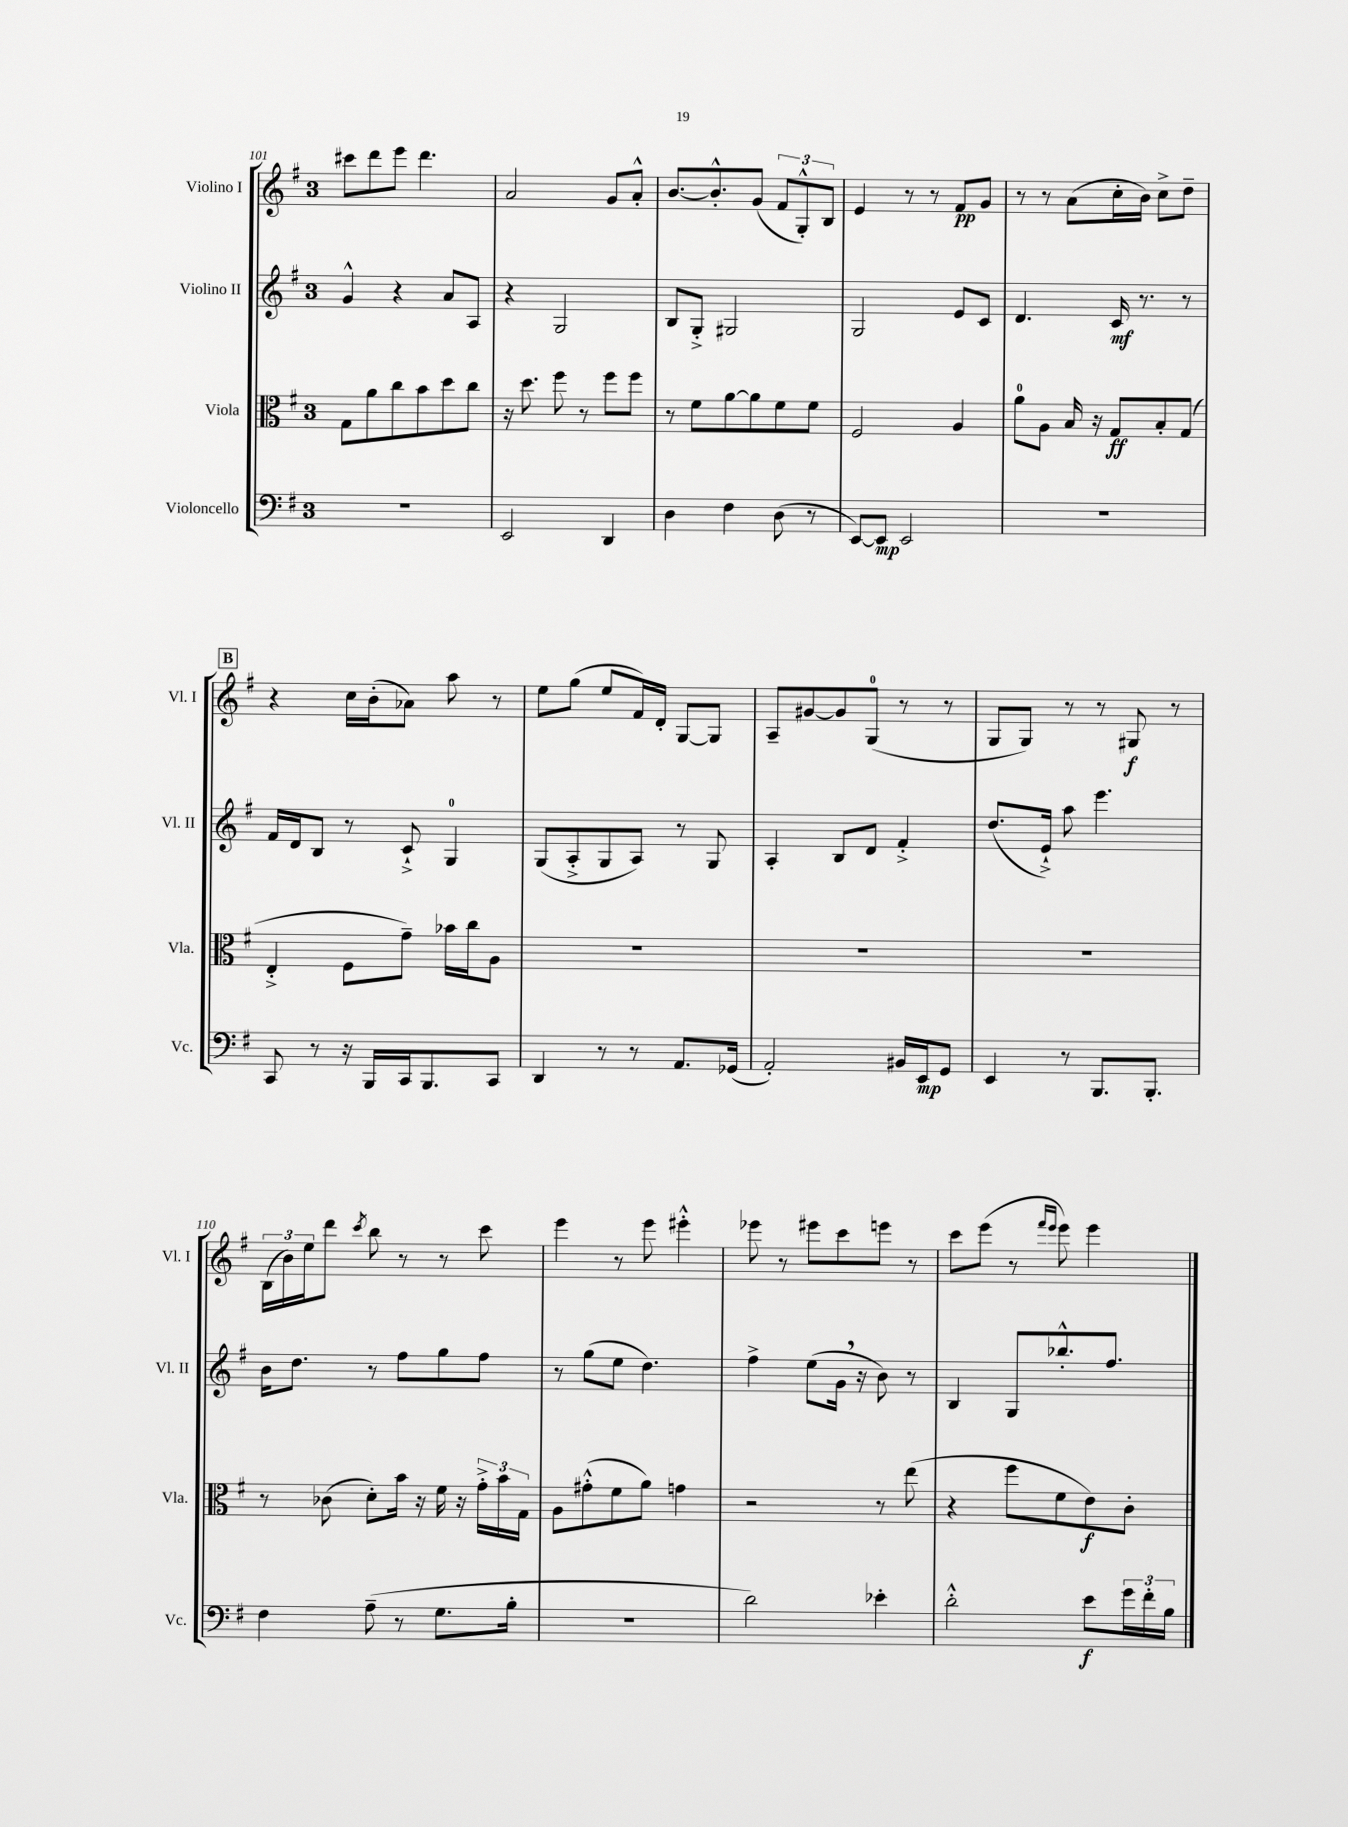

**kern	**dynam	**kern	**dynam	**kern	**dynam	**kern	**dynam
*part4	*part4	*part3	*part3	*part2	*part2	*part1	*part1
*staff4	*staff4	*staff3	*staff3	*staff2	*staff2	*staff1	*staff1
*I"Violoncello	*	*I"Viola	*	*I"Violino II	*	*I"Violino I	*
*I'Vc.	*	*I'Vla.	*	*I'Vl. II	*	*I'Vl. I	*
*clefF4	*	*clefC3	*	*clefG2	*	*clefG2	*
*k[f#]	*	*k[f#]	*	*k[f#]	*	*k[f#]	*
*M3/4	*	*M3/4	*	*M3/4	*	*M3/4	*
=101	=101	=101	=101	=101	=101	=101	=101
2.r	.	8G\L	.	4g^^/	.	8ccc#X\L	.
.	.	8a\	.	.	.	8ddd\	.
.	.	8cc\	.	4r	.	8eee\J	.
.	.	8b\	.	.	.	4.ddd\	.
.	.	8dd\	.	8a/L	.	.	.
.	.	8cc\J	.	8A/J	.	.	.
=102	=102	=102	=102	=102	=102	=102	=102
2EE/	.	16r	.	4r	.	2a/	.
.	.	8.dd\	.	.	.	.	.
.	.	8ff#\	.	2G/	.	.	.
.	.	8r	.	.	.	.	.
4DD/	.	8ff#\L	.	.	.	8g/L	.
.	.	8ff#\J	.	.	.	8a'^^/J	.
=103	=103	=103	=103	=103	=103	=103	=103
4D\	.	8r	.	8B/L	.	[8.b/L	.
.	.	8f#\L	.	8G'^/J	.	.	.
.	.	.	.	.	.	8.b'^^/]	.
4F#\	.	[8a\	.	2G#X/	.	.	.
.	.	8a\]	.	.	.	(8g/J	.
(8D\	.	8f#\	.	.	.	12f#/L	.
.	.	.	.	.	.	12G'^^/)	.
8r	.	8f#\J	.	.	.	.	.
.	.	.	.	.	.	12B/J	.
=104	=104	=104	=104	=104	=104	=104	=104
[8EE/L)	.	2F#/	.	2G/	.	4e/	.
8EE/J]	mp	.	.	.	.	.	.
2EE/	.	.	.	.	.	8r	.
.	.	.	.	.	.	8r	.
.	.	4A/	.	8e/L	.	8f#/L	pp
.	.	.	.	8c/J	.	8g/J	.
=105	=105	=105	=105	=105	=105	=105	=105
2.r	.	8a\L	.	4.d/	.	8r	.
.	.	8A\J	.	.	.	8r	.
.	.	16B/	.	.	.	(8a\L	.
.	.	16r	.	.	.	.	.
.	.	8G/L	ff	16c/	mf	16cc'\L	.
.	.	.	.	8.r	.	16b\JJ)	.
.	.	8B'/	.	.	.	8cc^\L	.
.	.	(8G/J	.	8r	.	8dd~\J	.
!!LO:LB:g=z
!!LO:REH:place=s1:t=B
=106	=106	=106	=106	=106	=106	=106	=106
8CC/	.	4E'^/	.	16f#/LL	.	4r	.
.	.	.	.	16d/J	.	.	.
8r	.	.	.	8B/J	.	.	.
16r	.	8F#\L	.	8r	.	16cc\LL	.
16BBB/LL	.	.	.	.	.	(16b'\J	.
16CC/J	.	8g~\J)	.	8c`^/	.	8a-X\J)	.
8.BBB/	.	.	.	.	.	.	.
.	.	16b-X\LL	.	4G/	.	8aa\	.
.	.	16cc\J	.	.	.	.	.
8CC/J	.	8A\J	.	.	.	8r	.
=107	=107	=107	=107	=107	=107	=107	=107
4DD/	.	2.r	.	(8G/L	.	8ee\L	.
.	.	.	.	8A'^/	.	(8gg\J	.
8r	.	.	.	8G/	.	8ee/L	.
8r	.	.	.	8A/J)	.	16f#/L)	.
.	.	.	.	.	.	16d'/JJ	.
8.AA/L	.	.	.	8r	.	[8G/L	.
.	.	.	.	8G/	.	8G/J]	.
(16GG-X/Jk	.	.	.	.	.	.	.
=108	=108	=108	=108	=108	=108	=108	=108
2AA'/)	.	2.r	.	4A'/	.	8A~/L	.
.	.	.	.	.	.	[8g#X/	.
.	.	.	.	8B/L	.	8g#/]	.
.	.	.	.	8d/J	.	(8G/J	.
16BB#X/LL	.	.	.	4f#'^/	.	8r	.
16EE/J	mp	.	.	.	.	.	.
8GG/J	.	.	.	.	.	8r	.
=109	=109	=109	=109	=109	=109	=109	=109
4EE/	.	2.r	.	(8.dd/L	.	8G/L	.
.	.	.	.	.	.	8G/J)	.
.	.	.	.	16e`^/Jk)	.	.	.
8r	.	.	.	8aa\	.	8r	.
8.BBB/L	.	.	.	4.eee\	.	8r	.
.	.	.	.	.	.	8G#X/	f
8.BBB'/J	.	.	.	.	.	.	.
.	.	.	.	.	.	8r	.
!!LO:LB:g=z
=110	=110	=110	=110	=110	=110	=110	=110
4F#\	.	8r	.	16b\KL	.	(24B\LL	.
.	.	.	.	.	.	24b\)	.
.	.	.	.	8.dd\J	.	.	.
.	.	.	.	.	.	24ee\J	.
.	.	(8c-X\	.	.	.	8ddd\J	.
.	.	.	.	.	.	8qccc/	.
(8A~\	.	8d'\L)	.	8r	.	8bb\	.
8r	.	16b\Jk	.	8ff#\L	.	8r	.
.	.	16r	.	.	.	.	.
8.G\L	.	16f#\	.	8gg\	.	8r	.
.	.	16r	.	.	.	.	.
.	.	24g'^\LL	.	8ff#\J	.	8ccc\	.
.	.	24b\	.	.	.	.	.
16B'\Jk	.	.	.	.	.	.	.
.	.	24G\JJ	.	.	.	.	.
=111	=111	=111	=111	=111	=111	=111	=111
2.r	.	8A\L	.	8r	.	4eee\	.
.	.	(8g#X'^^\	.	(8gg\L	.	.	.
.	.	8f#\	.	8ee\J	.	8r	.
.	.	8a\J)	.	4.dd\)	.	8eee\	.
.	.	4gn\	.	.	.	4eee#X'^^\	.
=112	=112	=112	=112	=112	=112	=112	=112
2d\)	.	2r	.	4ff#^\	.	8eee-X\	.
.	.	.	.	.	.	8r	.
.	.	.	.	(8ee\L	.	8eee#X\L	.
.	.	.	.	16g,\Jk	.	8ccc\	.
.	.	.	.	16r	.	.	.
4e-X'\	.	8r	.	8b\)	.	8eeen\J	.
.	.	(8ee\	.	8r	.	8r	.
=113	=113	=113	=113	=113	=113	=113	=113
2d'^^\	.	4r	.	4B/	.	8ccc\L	.
.	.	.	.	.	.	(8eee\J	.
.	.	8ff#\L	.	8G/L	.	8r	.
.	.	.	.	.	.	16qqfff#/LL	.
.	.	.	.	.	.	16qqeee/JJ	.
.	.	8f#\	.	8.bb-X'^^/	.	8eee\)	.
8e\L	f	8e\)	f	.	.	4eee\	.
.	.	.	.	8.ff#/J	.	.	.
24g\L	.	8c'\J	.	.	.	.	.
24f#'\	.	.	.	.	.	.	.
24B\JJ	.	.	.	.	.	.	.
==	==	==	==	==	==	==	==
*-	*-	*-	*-	*-	*-	*-	*-
